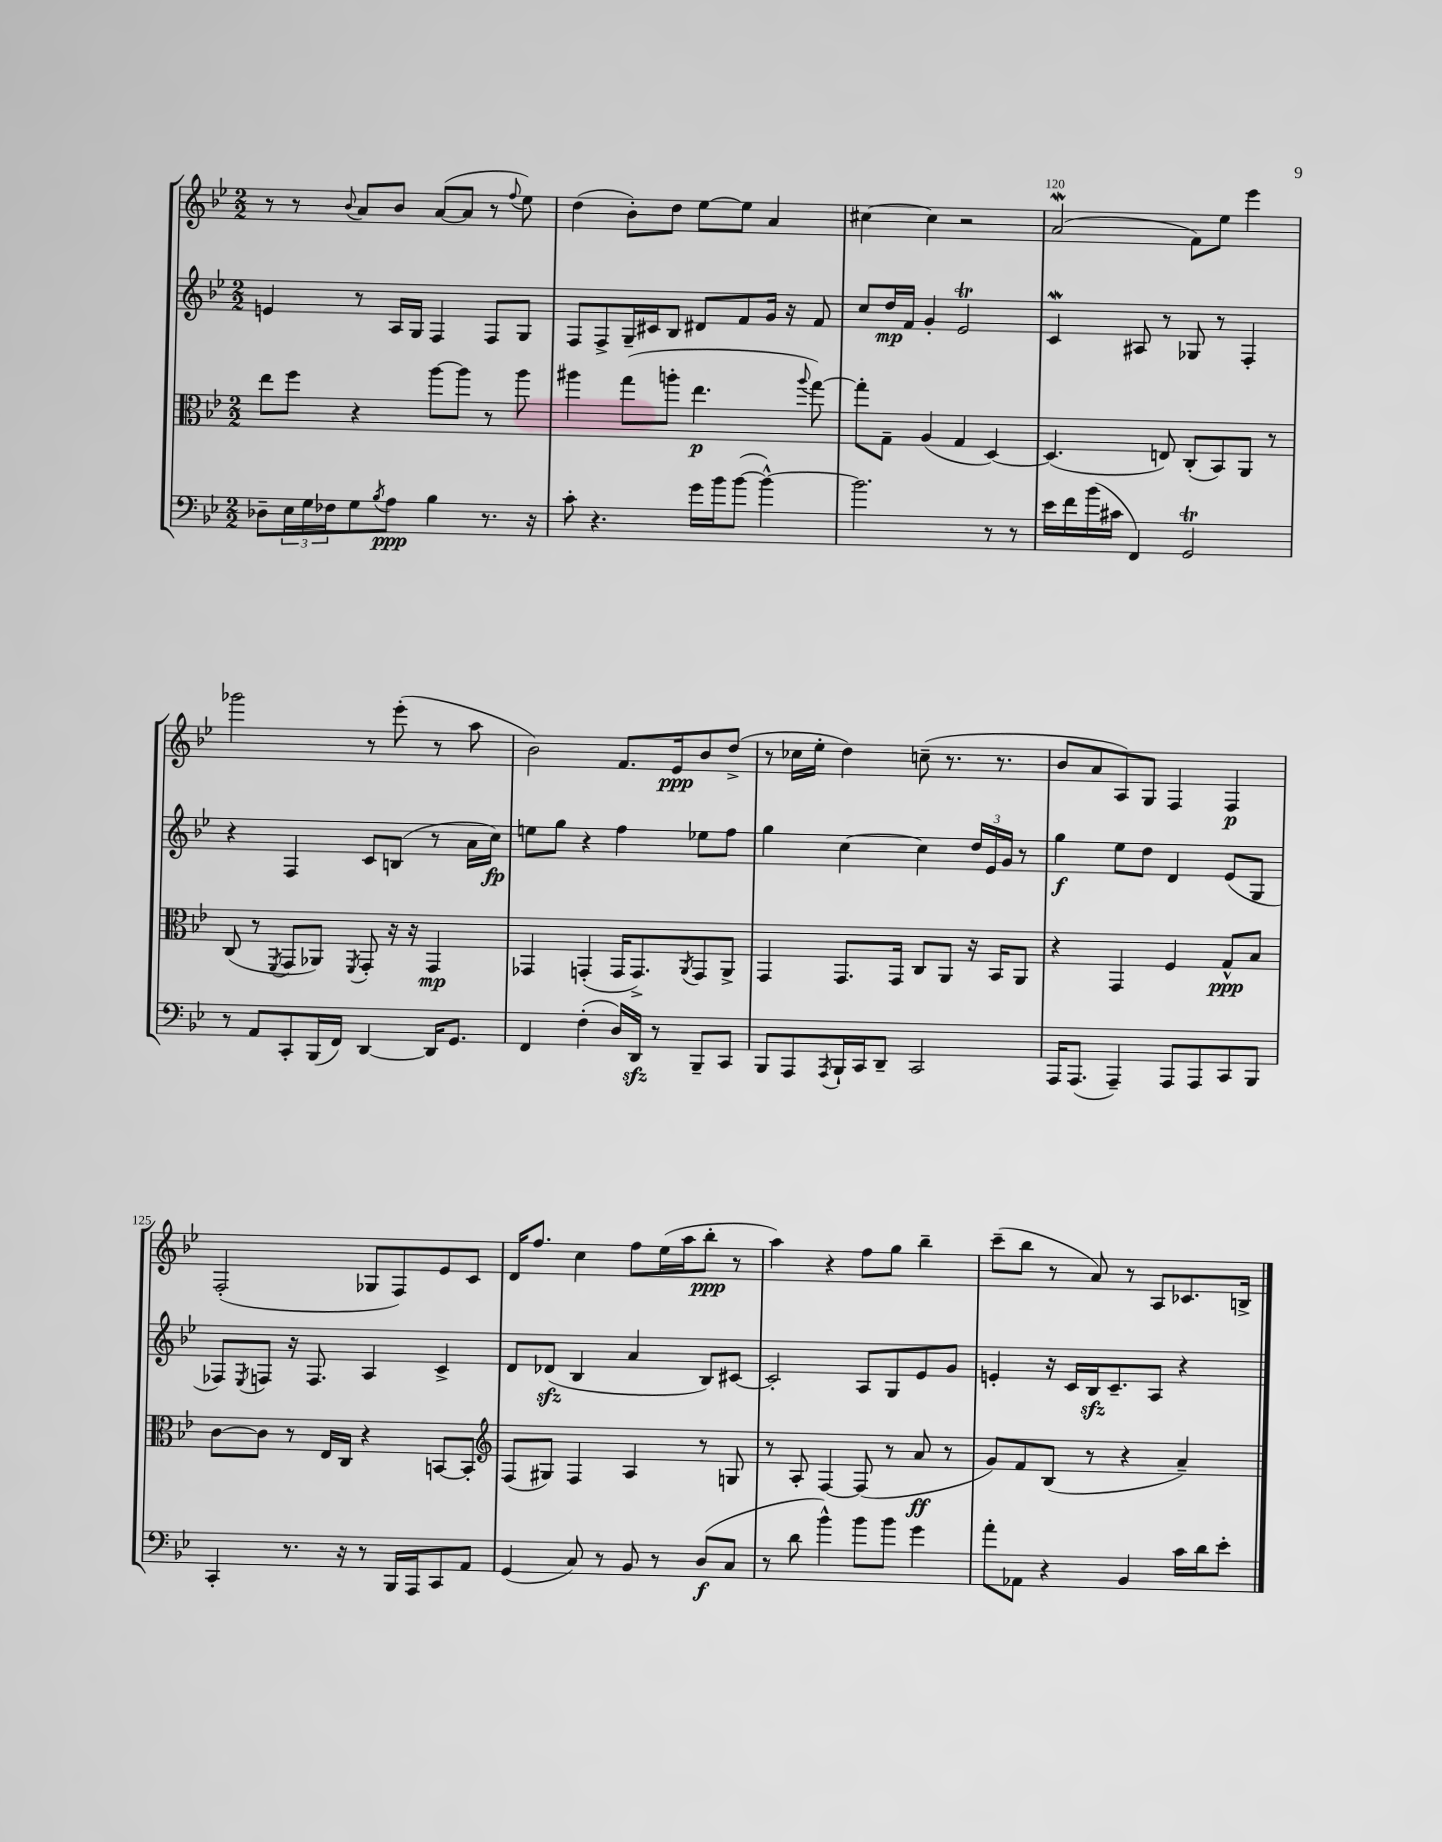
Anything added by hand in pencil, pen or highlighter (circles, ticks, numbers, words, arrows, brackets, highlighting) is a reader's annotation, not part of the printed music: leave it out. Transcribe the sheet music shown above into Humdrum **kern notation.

**kern	**kern	**kern	**kern
*staff4	*staff3	*staff2	*staff1
*clefF4	*clefC3	*clefG2	*clefG2
*k[b-e-]	*k[b-e-]	*k[b-e-]	*k[b-e-]
*M2/2	*M2/2	*M2/2	*M2/2
8D-~	8ee-	4e	8r
24E-	8ff	.	8r
24G	.	.	.
24F-	.	.	.
.	.	.	8qqb-
8G	4r	8r	8a
8qB-	.	.	.
8A	.	16A	8b-
.	.	16G	.
4B-	[8aa	4F	([8a
.	8aa]	.	8a]
8.r	8r	8F	8r
.	.	.	8qqff
.	8aa	8G	8ee-)
16r	.	.	.
=	=	=	=
8c'	4aa#	8F	(4dd
4.r	.	8F^	.
.	(8gg	16G~	8b-')
.	.	16c#	.
.	8aa'	8B-	8dd
16g	4.ee-	8d#	[8ee-
16b-	.	.	.
([8b-	.	8f	8ee-]
4b-^^_)	.	16g	4a
.	.	16r	.
.	8qqaa	.	.
.	[8gg)	8f	.
=	=	=	=
2.b-]	8gg']	8cc	[4cc#
.	8G~	16dd	.
.	.	16f	.
.	(4A	4g'	4cc#]
.	4G	2e-	2r
8r	[4D)	.	.
8r	.	.	.
=	=	=	=
16e-	(4.D]	4c	(2a
16f	.	.	.
(16b-	.	.	.
16c#	.	.	.
4FF)	.	8A#	.
.	8E)	8r	.
2GG	(8C'	8G-	8f)
.	8BB-)	8r	8ee-
.	8AA	4F'	4eee-
.	8r	.	.
=	=	=	=
8r	(8C	4r	2ggg-
8AA	8r	.	.
.	8qFF	.	.
8CC'	8GG	4F	.
(16BBB-	8AA-)	.	.
16FF)	.	.	.
.	8qFF	.	.
[4DD	8GG'	8c	8r
.	16r	(8B	(8eee-'
.	16r	.	.
16DD]	4GG	8r	8r
8.GG	.	.	.
.	.	16a	8aa
.	.	16cc)	.
=	=	=	=
4FF	4GG-	8ee	2b-)
.	.	8gg	.
(4F'	(4GG'	4r	.
16D)	16GG	4ff	8.f
16DD	8.GG^)	.	.
8r	.	.	.
.	.	.	16e-
.	8qAA	.	.
8BBB-~	8GG	8ee-	8b-
8CC	8AA^	8ff	(8dd^
=	=	=	=
8BBB-	4GG	4gg	8r
8AAA	.	.	16cc-
.	.	.	16ee-'
8qAAA	.	.	.
16BBB-`	8.GG	[4cc	4dd)
16CC	.	.	.
8DD~	.	.	.
.	16GG	.	.
2CC	8C	4cc]	(8cc~
.	8AA	.	8.r
.	16r	24dd	.
.	.	24e-	.
.	16BB-	.	8.r
.	.	24g	.
.	8AA	8r	.
=	=	=	=
16AAA	4r	4gg	8b-
(8.AAA	.	.	.
.	.	.	8a
4AAA~)	4GG	8ee-	8A)
.	.	8dd	8G
8AAA	4F	4d	4F
8AAA	.	.	.
8CC	8G^^	(8e-	4F
8BBB-	8B-	8G	.
=	=	=	=
4CC'	[8c	8F-)	(2F'
.	.	8qE-	.
.	8c]	8F	.
8.r	8r	16r	.
.	.	8.F	.
.	16E-	.	.
16r	16C	.	.
8r	4r	4A	8G-
16BBB-	.	.	8F)
16AAA	.	.	.
8CC	[8BB	4c^	8e-
8AA	8BB']	.	8c
=	=	=	=
*	*clefG2	*	*
(4GG	(8F	8d	16d
.	.	.	8.ff
.	8G#)	(8d-	.
8C)	4F	4B-	4cc
8r	.	.	.
8BB-	4A	4a	8ff
8r	.	.	(16ee-
.	.	.	16aa
(8D	8r	8B-)	8bb-'
8C	8G	[8c#	8r
=	=	=	=
8r	8r	2c#']	4aa)
8d	8A'	.	.
4b-^^)	[4F	.	4r
8b-	(8F]	8A	8ff
8b-	8r	8G	8gg
4g	8a	8e-	4bb-~
.	8r	8g	.
=	=	=	=
8a'	8g)	4e'	(8ccc~
8AA-	8f	.	8bb-
4r	(8B-	16r	8r
.	.	16c	.
.	8r	16B-	8a)
.	.	8.c~	.
4BB-	4r	.	8r
.	.	8A	8A
16c	4a~)	4r	8.c-
16d	.	.	.
8e-'	.	.	.
.	.	.	16B^
==	==	==	==
*-	*-	*-	*-
